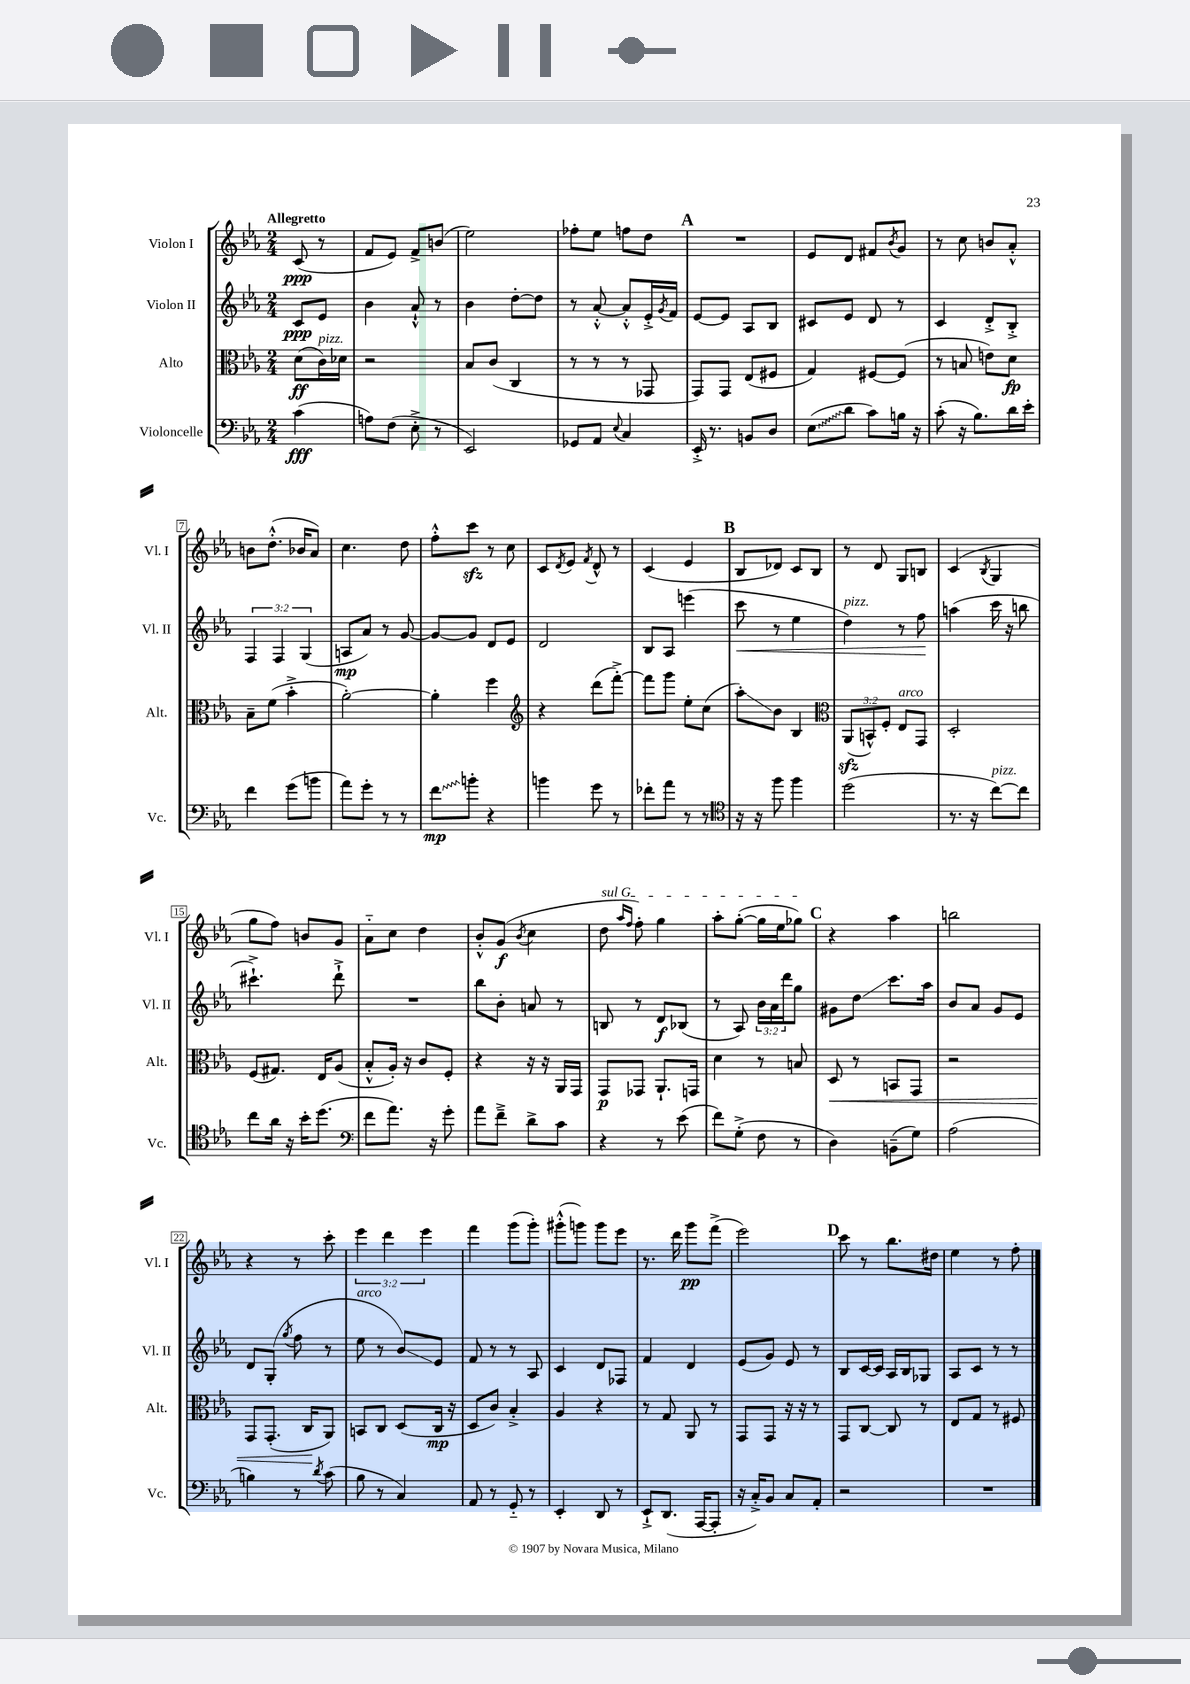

**kern	**kern	**kern	**kern
*staff4	*staff3	*staff2	*staff1
*clefF4	*clefC3	*clefG2	*clefG2
*k[b-e-a-]	*k[b-e-a-]	*k[b-e-a-]	*k[b-e-a-]
*M2/4	*M2/4	*M2/4	*M2/4
(4c	(8d	8c	(8c
.	16c)	8e-	8r
.	16d-	.	.
=	=	=	=
8A)	2r	4b-	8f
(8F	.	.	8e-)
8E-'^	.	8a-`^^	8f^
8r	.	8r	(8b
=	=	=	=
2EE-)	8B-	4b-	2ee-)
.	(8c	.	.
.	4C	[8dd'	.
.	.	8dd]	.
=	=	=	=
8GG-	8r	8r	8ff-'
8AA-	8r	[8a-'^^	8ee-
8qqE-	.	.	.
4C	8r	8a-'^^]	8ff
.	8GG-	16e-'^	8dd
.	.	8qg	.
.	.	16f	.
=	=	=	=
16EE-'^	8GG)	[8e-	2r
8.r	.	.	.
.	8GG	8e-]	.
8BB	(8E-	8A-	.
8D	8F#	8B-	.
=	=	=	=
(8E-	4G)	8c#	8e-
8d	.	8e-	8d
8c)	[8F#	8d	8f#
.	.	.	8qb-
16B	(8F#]	8r	8g
16r	.	.	.
=	=	=	=
(8c'	8r	4c	8r
16r	8B	.	8cc
8.B-)	.	.	.
.	8e)	8d'^	8b
16d	8d	8B-'^	8a-'^^
16e-'	.	.	.
=	=	=	=
4f	8B-~	6F	8b
.	(8f	.	(8.dd'^^
.	.	6F	.
(8g	4b-'^	.	.
.	.	.	16b-
.	.	(6G	.
8b	.	.	8a-)
=	=	=	=
8a-)	[2a-')	8A	4.cc
8g'	.	8a-)	.
8r	.	8r	.
8r	.	[8g	8dd
=	=	=	=
8f	4a-']	8g_	8ff'^^
8b'	.	8g]	8ccc
4r	4ff	8d	8r
.	.	8e-	8cc
=	=	=	=
*	*clefG2	*	*
4b	4r	2d	8c
.	.	.	8qd
.	.	.	8e-
.	.	.	8qf
8g	(8ddd	.	8d^^
8r	[8fff'^)	.	8r
=	=	=	=
8f-'	8fff]	8B-	(4c
8a-	8ggg	8A-	.
8r	8ee-'	(4eee	4e-
8r	(8cc	.	.
=	=	=	=
*clefC4	*	*	*
16r	8aa-')	8ccc	8B-
16r	.	.	.
8ff	8b-	8r	8d-)
4ff	4B-	4ee-	8c
.	.	.	8B-
=	=	=	=
*	*clefC3	*	*
(2dd	(12AA-	4dd)	8r
.	12BB^^)	.	.
.	.	.	8d
.	12F'	.	.
.	8E-	8r	8G
.	8GG	8ff	8B
=	=	=	=
8.r	2D'	(4aa	(4c
16r	.	.	.
.	.	.	8qB-
[8cc)	.	16ccc	4G
.	.	16r	.
8cc]	.	8bb	.
=	=	=	=
8cc	(8F	4.ccc#`^)	8gg
16a-	8.G#)	.	8ff)
16r	.	.	.
16b-'	.	.	8b
(8.dd	16E-	.	.
.	(8A-	8ddd`^	8g
=	=	=	=
*clefF4	*	*	*
8f	8B-'^^	2r	8a-'~
8.a-)	16A-')	.	8cc
.	16r	.	.
.	8c	.	4dd
16r	.	.	.
8g'	8F'	.	.
=	=	=	=
8a-	4r	8bb-	8b-'^^
8f~^	.	8b-'	(8g
.	.	.	8qb-
8d^	16r	8a	4cc
.	16r	.	.
8c	16AA-	8r	.
.	16GG	.	.
=	=	=	=
4r	8GG	8B	8dd
.	.	.	16qqaa-
.	.	.	16qqff
.	8GG-	8r	8ff')
8r	8.AA-`	8d	4gg
(8e-	.	(8B-	.
.	16GG	.	.
=	=	=	=
8f)	4d	8r	8aa-'
(8G'^	.	8A-)	([8gg'
8F	8r	24b-	16gg]
.	.	24a-	.
.	.	.	16ee-
.	.	24ddd	.
8r	8B	8gg	8gg-)
=	=	=	=
4D)	8D	8g#	4r
.	8r	8dd	.
(8BB~	8BB	8.ccc	4aa-
8G)	8GG	.	.
.	.	16aa-	.
=	=	=	=
(2A-	2r	8b-	2bb
.	.	8a-	.
.	.	8g	.
.	.	8e-	.
=	=	=	=
4B)	8GG	8d	4r
.	(8.GG'	(8G'	.
.	.	8qgg	.
8r	.	8ff	8r
.	16C	.	.
8qd	.	.	.
(8c	8AA-)	8r	8ccc'
=	=	=	=
8B-	8BB	8ee-	6eee-
8r	8C	8r	.
.	.	.	6ddd
4C)	(8D	8b-)	.
.	.	.	6eee-
.	16C	8e-	.
.	16r	.	.
=	=	=	=
8AA-	8D	8f	4fff
8r	8c)	8r	.
8GG'~	4B-'^	8r	(8ggg
8r	.	8A-	8ggg')
=	=	=	=
4EE-'	4A-	4c	(8ggg#'^^
.	.	.	8ggg)
8DD	4r	8d	8ggg
8r	.	8F-	8eee-
=	=	=	=
8EE-`^	8r	4f	8.r
(8.DD	8G	.	.
.	.	.	16ddd
.	8AA-	4d	8ggg
[16AAA-	.	.	.
8AAA-']	8r	.	(8fff^
=	=	=	=
16r	8GG	(8e-	2eee-)
16C'^)	.	.	.
8BB-	8GG	8g)	.
8C	16r	8e-	.
.	16r	.	.
8AA-'	8r	8r	.
=	=	=	=
2r	8GG	8B-	8ccc
.	[8C	[16c	8r
.	.	16c]	.
.	8C]	16A-	8.bb-
.	.	16B-	.
.	8r	8G-	.
.	.	.	16dd#
=	=	=	=
2r	8E-	8A-	4ee-
.	8G	8c	.
.	8r	8r	8r
.	8F#	8r	8ff'
==	==	==	==
*-	*-	*-	*-
